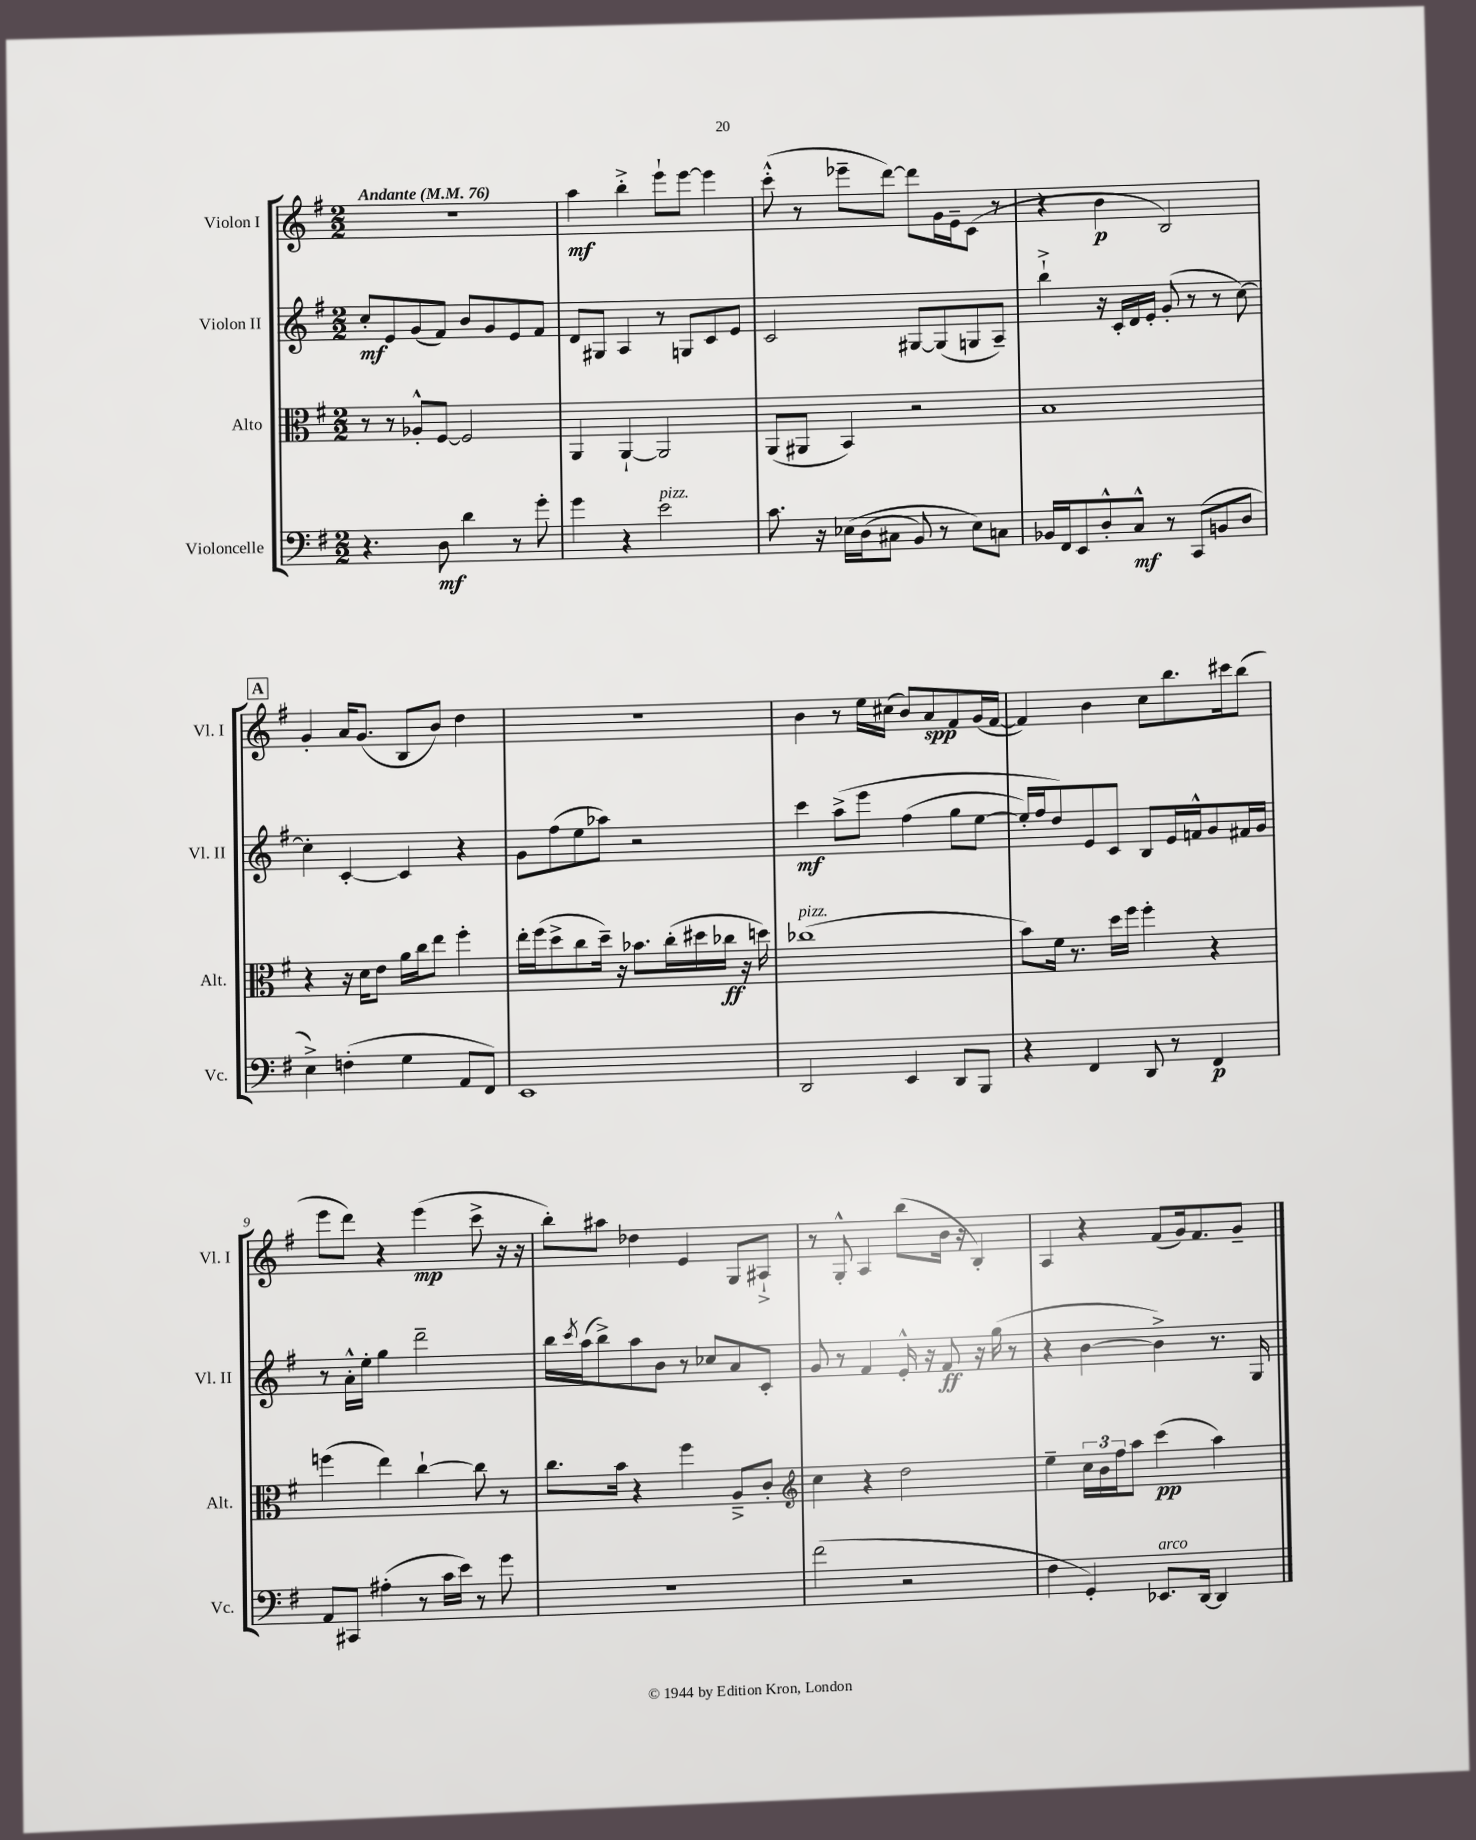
<<
\new StaffGroup <<
\new Staff = "s0" \with { instrumentName = "Violon I" shortInstrumentName = "Vl. I" } {
    \clef treble \key g \major \numericTimeSignature \time 2/2 \tempo "Andante" 4 = 76
    R1 |
    a''4\mf b''4-.-> e'''8-! e'''8~ e'''4 |
    c'''8-.-^( r8 ees'''8-- d'''8~) d'''8 g'16 e'16-- c'8( r8 |
    r4 b'4\p b2) |
    \mark \markup { \box "A" } g'4-. a'16 g'8.( b8 b'8) d''4 |
    r1 |
    b'4 r8 e''16 cis''16( b'8) a'8\spp fis'8 g'16( fis'16~ |
    fis'4) b'4 c''8 b''8. cis'''16 b''8( |
    e'''8 d'''8) r4 e'''4\mp( c'''8-> r16 r16 |
    b''8-.) ais''8 des''4 e'4 g8 ais8-!-> |
    r8 g8-.-^ a4 b''8( b'16 r16 b4-.) |
    a4 r4 fis'8( g'16) fis'8. g'8-- \bar "|." |
}
\new Staff = "s1" \with { instrumentName = "Violon II" shortInstrumentName = "Vl. II" } {
    \clef treble \key g \major \numericTimeSignature \time 2/2
    c''8-.\mf e'8 g'8( fis'8) b'8 g'8 e'8 fis'8 |
    d'8 gis8 a4 r8 g8 c'8 e'8 |
    c'2 gis8~ gis8( g8 a8--) |
    b''4-!-> r16 c'16-. d'16 e'16-. g'8-.( r8 r8 c''8~) |
    \mark \markup { \box "A" } c''4-. c'4~-. c'4 r4 |
    g'8 fis''8( e''8 aes''8) r2 |
    c'''4\mf a''8->\( e'''8 fis''4( g''8 e''8~ |
    e''16-.) fis''16 d''8\) e'8 c'8 b8 e'16 f'16-^ g'8 fis'16 g'16 |
    r8 a'16-.-^ e''16-. g''4 d'''2-- |
    b''16 \acciaccatura { c'''8 } a''16( b''8->) a''8 b'8 r8 ces''8 a'8 c'8-. |
    g'8 r8 fis'4 e'16-.-^ r16 fis'8\ff r16 g''16( r8 |
    r4 b'4~ b'4->) r8. g16 \bar "|." |
}
\new Staff = "s2" \with { instrumentName = "Alto" shortInstrumentName = "Alt." } {
    \clef alto \key g \major \numericTimeSignature \time 2/2
    r8 r8 aes8-.-^ fis8~ fis2 |
    a,4 a,4~-! a,2 |
    a,8( ais,8 b,4) r2 |
    b1 |
    \mark \markup { \box "A" } r4 r16 d'16 e'8 a'16 c''16 e''8 fis''4-. |
    e''16-. fis''16( d''8-> c''8 d''16--) r16 bes'8. c''16-.( dis''16 ces''16\ff r16 d''16) |
    ces''1^\markup { \italic "pizz." }( |
    b'8) fis'16 r8. d''16 fis''16 fis''4-. r4 |
    f''4( e''4) c''4~-! c''8 r8 |
    c''8. b'16 r4 fis''4 a8---> c'8-. |
    \clef treble c''4 r4 d''2 |
    e''4-- \tuplet 3/2 { c''16 b'16 fis''16 } a''8 c'''4\pp( a''4) \bar "|." |
}
\new Staff = "s3" \with { instrumentName = "Violoncelle" shortInstrumentName = "Vc." } {
    \clef bass \key g \major \numericTimeSignature \time 2/2
    r4. d8\mf d'4 r8 g'8-. |
    g'4 r4 e'2^\markup { \italic "pizz." } |
    c'8. r16 ees16\( d16( cis8 b,8) r8 ees8\) c8 |
    bes,16 fis,16 e,8 d8-.-^ c8-^\mf r8 c,8( b,8 d8 |
    \mark \markup { \box "A" } e4->) f4-.( g4 a,8 fis,8) |
    e,1 |
    d,2 e,4 d,8 b,,8 |
    r4 fis,4 d,8 r8 fis,4\p |
    a,8 cis,8 ais4-.( r8 c'16 e'16) r8 g'8 |
    r1 |
    fis'2( r2 |
    fis4 g,4-.) ees,8.^\markup { \italic "arco" } d,16~ d,4 \bar "|." |
}
>>
>>
